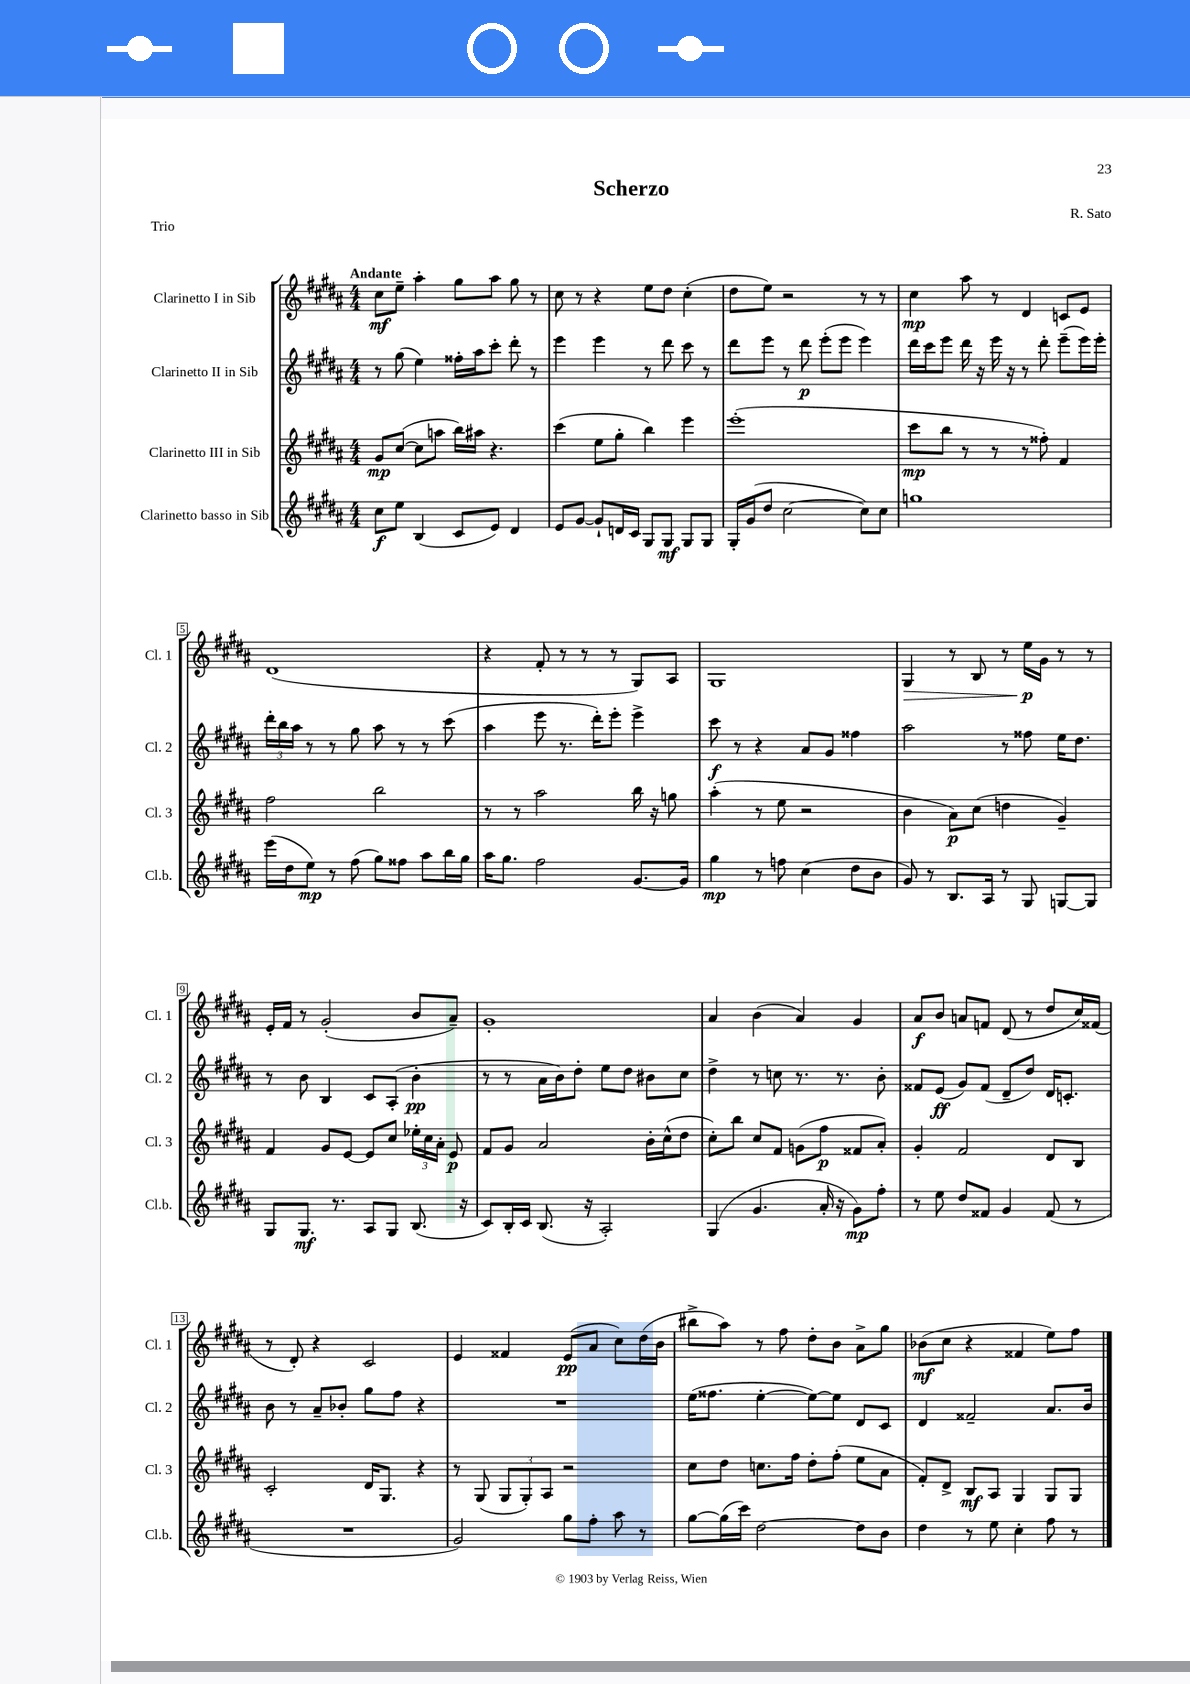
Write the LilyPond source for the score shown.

\header { title = "Scherzo" composer = "R. Sato" piece = "Trio" }
<<
\new StaffGroup <<
\new Staff = "s0" \with { instrumentName = "Clarinetto I in Sib" shortInstrumentName = "Cl. 1" } {
    \clef treble \key b \major \numericTimeSignature \time 4/4 \tempo "Andante"
    \autoBeamOff cis''8[\mf e''8]-- ais''4-. gis''8[ ais''8] gis''8 r8 |
    cis''8 r8 r4 e''8[ dis''8] cis''4-.( |
    dis''8[ e''8]) r2 r8 r8 |
    cis''4\mp ais''8 r8 dis'4 c'8[ e'8] |
    dis'1( |
    r4 fis'8-. r8 r8 r8 gis8[) ais8] |
    gis1 |
    gis4\> r8 b8 r8 e''16[\p\! gis'16] r8 r8 |
    e'16[-. fis'16] r8 gis'2-.( b'8[ ais'8]--) |
    gis'1-. |
    ais'4 b'4( ais'4) gis'4 |
    ais'8[\f b'8] a'8[ f'8] dis'8( r8 dis''8[ cis''16) fisis'16]( |
    r8 dis'8-.) r4 cis'2 |
    e'4 fisis'4 e'8[\pp( ais'8] cis''8[) dis''16( b'16] |
    bis''8[-> ais''8]) r8 fis''8 dis''8[-. b'8] ais'8[-> gis''8] |
    bes'8[\mf( cis''8] r4 fisis'4 e''8[) fis''8] \bar "|." |
}
\new Staff = "s1" \with { instrumentName = "Clarinetto II in Sib" shortInstrumentName = "Cl. 2" } {
    \clef treble \key b \major \numericTimeSignature \time 4/4
    \autoBeamOff r8 gis''8( e''4) fisis''16[-. ais''16 cis'''8]-. dis'''8-. r8 |
    e'''4 e'''4 r8 dis'''8 cis'''8 r8 |
    dis'''8[ e'''8] r8 dis'''8\p e'''8[-.( e'''8] e'''4) |
    dis'''16[ cis'''16 e'''8] dis'''16 r16 e'''16 r16 r8 dis'''8-. e'''8[--( e'''16) e'''16]-. |
    \tuplet 3/2 { dis'''16[-. b''16 ais''16] } r8 r8 gis''8 ais''8 r8 r8 cis'''8( |
    ais''4 e'''8 r8. dis'''16[-.) e'''8]-. e'''4-> |
    cis'''8\f r8 r4 ais'8[ gis'8] fisis''4 |
    ais''2 r8 fisis''8 e''16[ dis''8.] |
    r8 b'8 b4 cis'8[ ais8]-.( b'4-.\pp |
    r8 r8 ais'16[ b'16) dis''8]-. e''8[ dis''8] bis'8[ cis''8] |
    dis''4-> r8 c''8 r8. r8. b'8-. |
    fisis'8[ e'8]\ff( gis'8[) fisis'8]( dis'8[-- dis''8]) dis'16[ c'8.]-. |
    b'8 r8 ais'8[-- bes'8]-. gis''8[ fis''8] r4 |
    R1 |
    e''16[( fisis''8.] e''4~-. e''8[~) e''8] dis'8[ cis'8] |
    dis'4 fisis'2-- ais'8.[ b'16] \bar "|." |
}
\new Staff = "s2" \with { instrumentName = "Clarinetto III in Sib" shortInstrumentName = "Cl. 3" } {
    \clef treble \key b \major \numericTimeSignature \time 4/4
    \autoBeamOff gis'8[\mp cis''8]~( cis''8[ a''8] b''16[) ais''16] r4. |
    cis'''4( e''8[ gis''8]-. b''4) e'''4 |
    e'''1-.( |
    cis'''8[\mp b''8] r8 r8 r8 fisis''8-.) fis'4 |
    fis''2 b''2 |
    r8 r8 ais''2 b''16 r16 g''8 |
    ais''4-.( r8 e''8 r2 |
    b'4 ais'8[\p) cis''8]( d''4 gis'4--) |
    fis'4 gis'8[ e'8]~ e'8[ cis''8] \tuplet 3/2 { ees''16[-. cis''16 ais'16]-. } e'8\p |
    fis'8[ gis'8] ais'2 b'16[-. cis''16-^( dis''8] |
    cis''8[-.) b''8] cis''8[ fis'8] g'8[( fis''8]\p fisis'8[ ais'8]-.) |
    gis'4-. fis'2 dis'8[ b8] |
    cis'2-. dis'16[ gis8.] r4 |
    r8 gis8( \tuplet 3/2 { gis8[ gis8-.) ais8] } r2 |
    cis''8[ dis''8] c''8.[ fis''16] dis''8[-. fis''8]-.( e''8[ ais'8] |
    fis'8[-.) dis'8]-> b8[\mf ais8] gis4 gis8[ gis8] \bar "|." |
}
\new Staff = "s3" \with { instrumentName = "Clarinetto basso in Sib" shortInstrumentName = "Cl.b." } {
    \clef treble \key b \major \numericTimeSignature \time 4/4
    \autoBeamOff cis''8[\f e''8] b4( cis'8[ e'8]) dis'4 |
    e'8[ gis'8]~ gis'8[-! d'16 cis'16] gis8[ gis8]\mf gis8[ gis8] |
    gis16[-. gis'16( dis''8] cis''2~ cis''8[) cis''8] |
    g''1 |
    e'''16[( dis''16 e''8]\mp) r8 fis''8( gis''8[) fisis''8] ais''8[ b''16 gis''16] |
    ais''16[ gis''8.] fis''2 gis'8.[~ gis'16] |
    gis''4\mp r8 f''8 cis''4( dis''8[ b'8] |
    gis'8) r8 b8.[ ais16] r8 gis8 g8[~ g8] |
    gis8[ gis8.]\mf r8. ais8[ gis8] b8.( r16 |
    cis'8[) b16-. cis'16] b8.( r16 ais2-.) |
    gis4( gis'4. ais'16-. r16 gis'8[\mp) fis''8]-. |
    r8 e''8 dis''8[ fisis'8] gis'4 fisis'8( r8 |
    R1 |
    gis'2) gis''8[ fis''8]-. ais''8 r8 |
    gis''8[~ gis''16( cis'''16]) dis''2~ dis''8[ b'8] |
    dis''4 r8 e''8 cis''4-. fis''8 r8 \bar "|." |
}
>>
>>
\layout { \context { \Score \override BarNumber.stencil = #(make-stencil-boxer 0.1 0.3 ly:text-interface::print) } }
